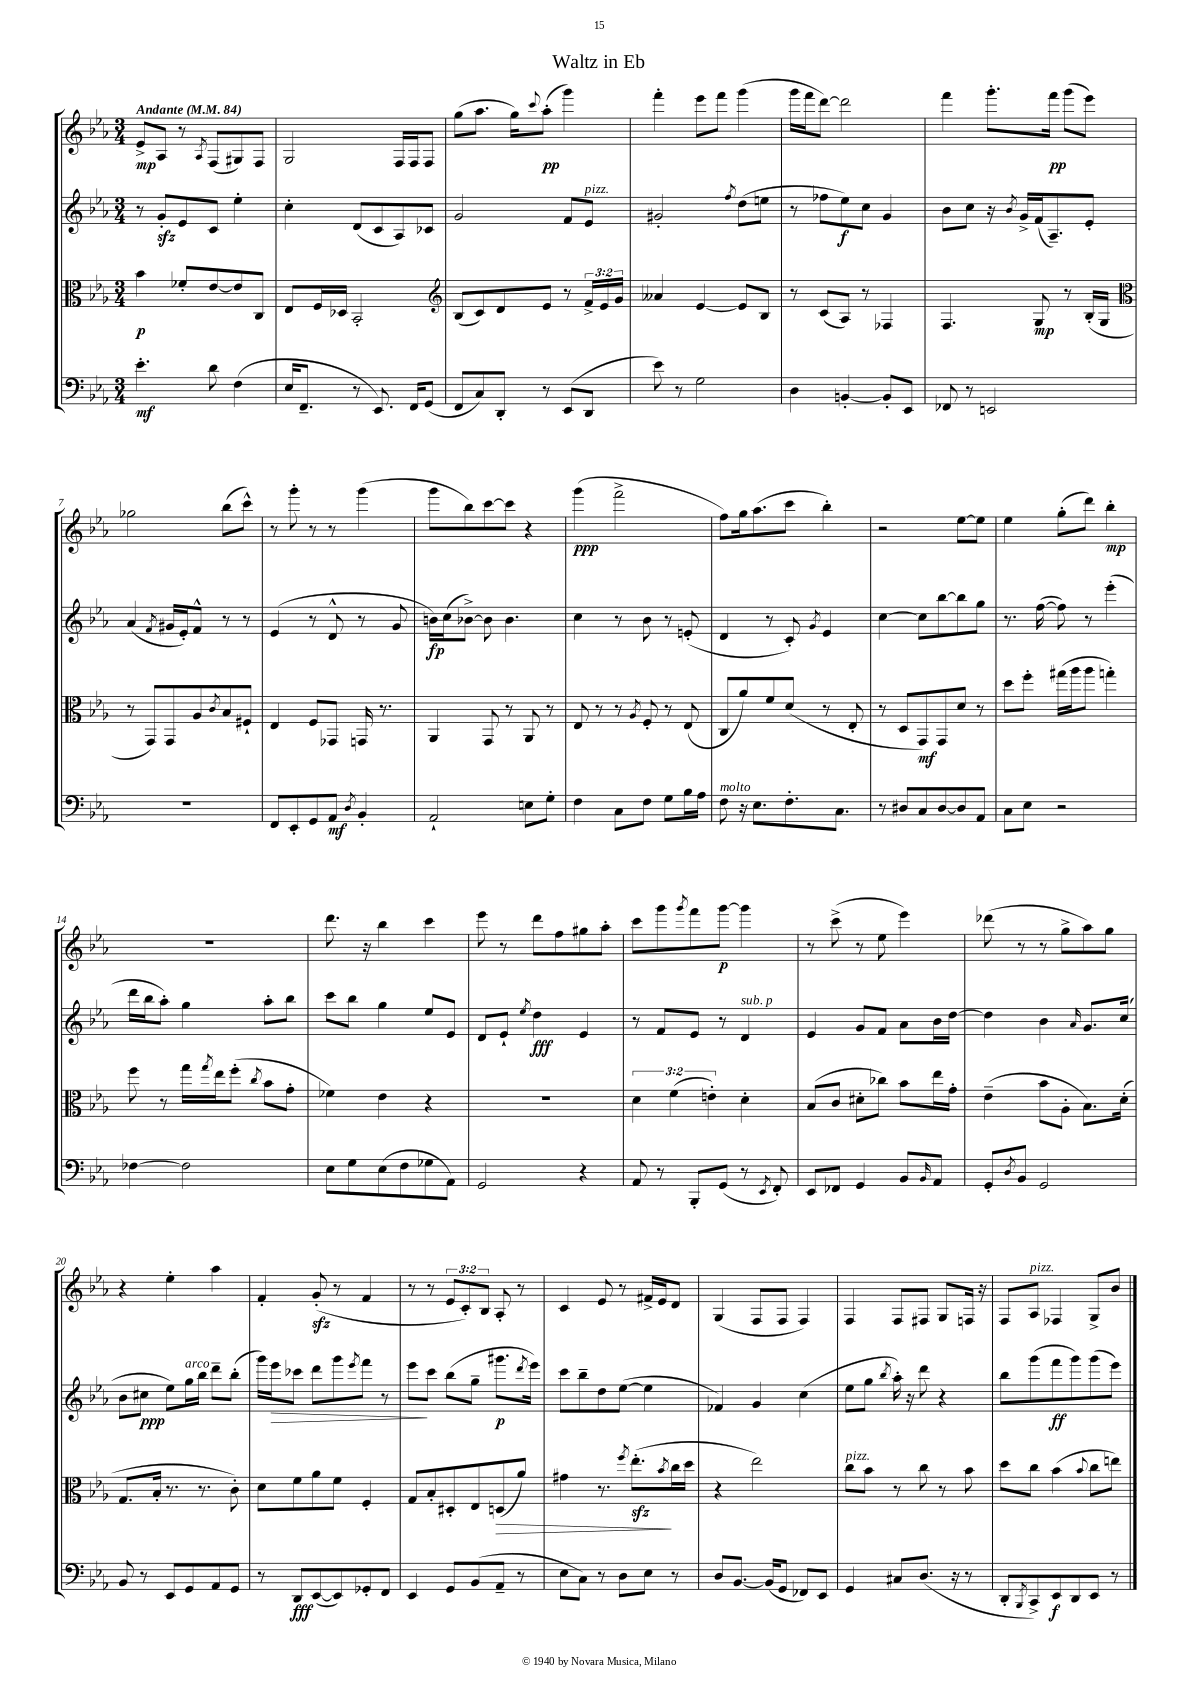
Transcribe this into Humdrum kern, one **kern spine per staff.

**kern	**dynam	**kern	**dynam	**kern	**dynam	**kern	**dynam
*part4	*part4	*part3	*part3	*part2	*part2	*part1	*part1
*staff4	*staff4	*staff3	*staff3	*staff2	*staff2	*staff1	*staff1
*clefF4	*	*clefC3	*	*clefG2	*	*clefG2	*
*k[b-e-a-]	*	*k[b-e-a-]	*	*k[b-e-a-]	*	*k[b-e-a-]	*
*M3/4	*	*M3/4	*	*M3/4	*	*M3/4	*
*MM84	*	*MM84	*	*MM84	*	*MM84	*
=1	=1	=1	=1	=1	=1	=1	=1
!	!	!	!	!	!	!LO:TX:a:B:t=Andante	!
4.e-'\	mf	4b-\	p	8r	.	8e-^/L	mp
.	.	.	.	8gzz'/L	.	8A-/J	.
.	.	8f-X'/L	.	8e-/	.	8r	.
.	.	.	.	.	.	8qA-/	.
8d\	.	[8e-/	.	8c/J	.	(8F/L	.
(4F\	.	8e-/]	.	4ee-'\	.	8G#X/)	.
.	.	8C/J	.	.	.	8F/J	.
=2	=2	=2	=2	=2	=2	=2	=2
16E-/KL	.	8E-/L	.	4cc'\	.	2G/	.
8.FF~/J	.	.	.	.	.	.	.
.	.	16F/L	.	.	.	.	.
.	.	16D-X/JJ	.	.	.	.	.
8r	.	2BB-'/	.	(8d/L	.	.	.
8.EE-/)	.	.	.	8c/	.	.	.
.	.	.	.	8A-/)	.	16F/LL	.
16FF/KL	.	.	.	.	.	16F/J	.
(8GG/J	.	.	.	8c-X/J	.	8F/J	.
=3	=3	=3	=3	=3	=3	=3	=3
*	*	*clefG2	*	*	*	*	*
8FF/L	.	(8B-/L	.	2g/	.	(8gg\L	.
8C/)	.	8c/)	.	.	.	8.aa-\J	.
8DD'/J	.	8d/	.	.	.	.	.
.	.	.	.	.	.	16gg\KL)	.
.	.	.	.	.	.	8qqccc/	.
8r	.	8e-/J	.	.	.	(8aa-'\J	pp
(8EE-/L	.	8r	.	8f/L	.	4ggg\)	.
!	!	!	!	!LO:TX:a:i:t=pizz.	!	!	!
8DD/J	.	24f^/LL	.	8e-/J	.	.	.
.	.	24e-/	.	.	.	.	.
.	.	24g/JJ	.	.	.	.	.
=4	=4	=4	=4	=4	=4	=4	=4
8e-\)	.	4a--X/	.	2g#X'/	.	4fff'\	.
8r	.	.	.	.	.	.	.
2G\	.	[4e-/	.	.	.	8eee-\L	.
.	.	.	.	.	.	8fff\J	.
.	.	.	.	8qff/	.	.	.
.	.	8e-/L]	.	(8dd\L	.	(4ggg\	.
.	.	8B-/J	.	8een\J	.	.	.
=5	=5	=5	=5	=5	=5	=5	=5
4D\	.	8r	.	8r	.	16ggg\LL	.
.	.	.	.	.	.	16fff\J	.
.	.	(8c/L	.	8ff-X\L	.	[8ddd\J)	.
[4BBn'/	.	8A-/J)	.	8ee-\)	f	2ddd\]	.
.	.	8r	.	8cc\J	.	.	.
8BB'/L]	.	4F-X/	.	4g/	.	.	.
8EE-/J	.	.	.	.	.	.	.
=6	=6	=6	=6	=6	=6	=6	=6
8FF-X/	.	4.F/	.	8b-\L	.	4fff\	.
8r	.	.	.	8cc\J	.	.	.
2EEn/	.	.	.	16r	.	8.ggg'\L	.
.	.	.	.	8qb-/	.	.	.
.	.	.	.	16g^/LL	.	.	.
.	.	8G/	mp	(16f/J	.	.	.
.	.	.	.	8.A-~/)	.	16fff\Jk	pp
.	.	8r	.	.	.	(8ggg\L	.
.	.	(16B-'/LL	.	8e-'/J	.	8eee-\J)	.
.	.	16G/JJ	.	.	.	.	.
!!LO:LB:g=z
=7	=7	=7	=7	=7	=7	=7	=7
*	*	*clefC3	*	*	*	*	*
2.r	.	8r	.	(4a-/	.	2gg-X\	.
.	.	8GG/L)	.	.	.	.	.
.	.	.	.	8qf/	.	.	.
.	.	8GG/	.	16g#X/LL	.	.	.
.	.	.	.	16e-'/J)	.	.	.
.	.	8A-/	.	8f^^/J	.	.	.
.	.	8qc/	.	.	.	.	.
.	.	8B-/	.	8r	.	(8bb-\L	.
.	.	8F#X`/J	.	8r	.	8ccc^^\J)	.
=8	=8	=8	=8	=8	=8	=8	=8
8FF/L	.	4E-/	.	(4e-/	.	8r	.
8EE-'/	.	.	.	.	.	8ggg'\	.
8GG/	.	8F/L	.	8r	.	8r	.
8AA-/J	mf	8GG-X/J	.	8d^^/	.	8r	.
8qD/	.	.	.	.	.	.	.
4BB-'/	.	16GGn/	.	8r	.	(4ggg\	.
.	.	8.r	.	.	.	.	.
.	.	.	.	8g/	.	.	.
=9	=9	=9	=9	=9	=9	=9	=9
2AA-`/	.	4AA-/	.	16bn\LL)	fp	8ggg\L	.
.	.	.	.	(16cc\J	.	.	.
.	.	.	.	[8b-X^\J)	.	8bb-\)	.
.	.	8GG/	.	8b-\]	.	[8ccc\	.
.	.	8r	.	4.b-\	.	8ccc\J]	.
8En\L	.	8AA-/	.	.	.	4r	.
8G'\J	.	8r	.	.	.	.	.
=10	=10	=10	=10	=10	=10	=10	=10
4F\	.	8E-/	.	4cc\	.	(4ggg\	ppp
.	.	8r	.	.	.	.	.
8C\L	.	8r	.	8r	.	2fff^\	.
.	.	8qA-/	.	.	.	.	.
8F\J	.	8F'/	.	8b-\	.	.	.
8G\L	.	8r	.	8r	.	.	.
16B-\L	.	(8E-/	.	(8en'/	.	.	.
16A-\JJ	.	.	.	.	.	.	.
=11	=11	=11	=11	=11	=11	=11	=11
!LO:TX:a:i:t=molto	!	!	!	!	!	!	!
8F\	.	8C/L	.	4d/	.	8ff\L)	.
16r	.	8a-/)	.	.	.	16gg\k	.
8.E-\L	.	.	.	.	.	(8.aa-\	.
.	.	8f/	.	8r	.	.	.
8.F'\	.	(8d/J	.	8c'/)	.	8ccc\J	.
.	.	.	.	8qg/	.	.	.
.	.	8r	.	4e-/	.	4bb-'\)	.
8.C\J	.	.	.	.	.	.	.
.	.	8E-'/	.	.	.	.	.
=12	=12	=12	=12	=12	=12	=12	=12
8r	.	8r	.	[4cc\	.	2r	.
8D#X/L	.	8D/L	.	.	.	.	.
8C/	.	8GG/)	mf	8cc\L]	.	.	.
[8D#/	.	8GG/	.	[8bb-\	.	.	.
8D#/]	.	8d/J	.	8bb-\]	.	[8ee-\L	.
8AA-/J	.	8r	.	8gg\J	.	8ee-\J]	.
=13	=13	=13	=13	=13	=13	=13	=13
8C\L	.	8dd\L	.	8.r	.	4ee-\	.
8E-\J	.	8ff'\J	.	.	.	.	.
.	.	.	.	([16ff\	.	.	.
2r	.	(16gg#X\LL	.	8ff\])	.	(8gg'\L	.
.	.	16aa-\J	.	.	.	.	.
.	.	8aa-\J	.	8r	.	8ddd\J)	.
.	.	4ggn'\)	.	(4eee-'\	.	4bb-'\	mp
!!LO:LB:g=z
=14	=14	=14	=14	=14	=14	=14	=14
[4F-X\	.	8ff\	.	16ddd\LL	.	2.r	.
.	.	.	.	16bb-\J	.	.	.
.	.	8r	.	8aa-'\J)	.	.	.
2F-\]	.	16gg\LL	.	4gg\	.	.	.
.	.	8qgg/	.	.	.	.	.
.	.	16ee-\J	.	.	.	.	.
.	.	(8ff'\J	.	.	.	.	.
.	.	8qcc/	.	.	.	.	.
.	.	8b-\L	.	8aa-'\L	.	.	.
.	.	8g'\J	.	8bb-\J	.	.	.
=15	=15	=15	=15	=15	=15	=15	=15
8E-\L	.	4f-X\)	.	8ccc\L	.	8.ddd\	.
8G\	.	.	.	8bb-\J	.	.	.
.	.	.	.	.	.	16r	.
(8E-\	.	4e-\	.	4gg\	.	4bb-\	.
8F\	.	.	.	.	.	.	.
8G-X\	.	4r	.	8ee-/L	.	4ccc\	.
8AA-\J)	.	.	.	8e-/J	.	.	.
=16	=16	=16	=16	=16	=16	=16	=16
2GG/	.	2.r	.	8d/L	.	8eee-\	.
.	.	.	.	8e-`/J	.	8r	.
.	.	.	.	8qee-/	.	.	.
.	.	.	.	4dd\	fff	8ddd\L	.
.	.	.	.	.	.	8ff\	.
4r	.	.	.	4e-/	.	8gg#X\	.
.	.	.	.	.	.	8aa-'\J	.
=17	=17	=17	=17	=17	=17	=17	=17
8AA-/	.	6d\	.	8r	.	8ccc\L	.
8r	.	.	.	8f/L	.	8ggg\	.
.	.	(6f\	.	.	.	.	.
.	.	.	.	.	.	8qggg/	.
8BBB-'/L	.	.	.	8e-/J	.	8fff\	.
.	.	6en'\)	.	.	.	.	.
(8GG/J	.	.	.	8r	.	[8ggg\J	p
!	!	!	!	!LO:TX:a:i:t=sub. p	!	!	!
8r	.	4d'\	.	4d/	.	4ggg\]	.
8qEE-/	.	.	.	.	.	.	.
8FF'/)	.	.	.	.	.	.	.
=18	=18	=18	=18	=18	=18	=18	=18
8EE-/L	.	(8B-/L	.	4e-/	.	8r	.
8FF-X/J	.	8c/J	.	.	.	(8ccc^\	.
4GG/	.	8d#X'\L	.	8g/L	.	8r	.
.	.	8cc-X\J)	.	8f/J	.	8ee-\	.
8BB-/L	.	8b-\L	.	8a-\L	.	4eee-\)	.
16qqBB-/	.	.	.	.	.	.	.
8AA-/J	.	16ee-\L	.	16b-\L	.	.	.
.	.	16g'\JJ	.	[16dd\JJ	.	.	.
=19	=19	=19	=19	=19	=19	=19	=19
8GG'/L	.	(4e-~\	.	4dd\]	.	(8ddd-X\	.
8qD/	.	.	.	.	.	.	.
8BB-/J	.	.	.	.	.	8r	.
2GG/	.	8b-\L	.	4b-\	.	8r	.
.	.	8A-'\J	.	.	.	8gg^\L	.
.	.	.	.	16qqa-/	.	.	.
.	.	8.B-\L)	.	8.g/L	.	8aa-\)	.
.	.	.	.	.	.	8gg\J	.
.	.	(16d'\Jk	.	(16cc/Jk	.	.	.
!!LO:LB:g=z
=20	=20	=20	=20	=20	=20	=20	=20
8BB-/	.	8.G/L	.	8b-\L	.	4r	.
8r	.	.	.	8cc#X\J	ppp	.	.
.	.	16B-'/Jk	.	.	.	.	.
8EE-/L	.	8.r	.	8ee-\L)	.	4ee-'\	.
!	!	!	!	!LO:TX:a:i:t=arco	!	!	!
8GG/	.	.	.	16gg\L	.	.	.
.	.	8.r	.	16bb-\JJ	.	.	.
8AA-/	.	.	.	8ddd~\L	.	4aa-\	.
8GG/J	.	8c'\)	.	(8bb-'\J	.	.	.
=21	=21	=21	=21	=21	=21	=21	=21
8r	.	8d\L	.	16ggg\LL)	.	4f'/	.
!	!	!	!	!	!LO:HP:b	!	!
.	.	.	.	16eee-\J	>	.	.
8DD/L	fff	8f\	.	8ccc-X\J	.	.	.
([8EE-/	.	8a-\	.	8ddd\L	.	(8gzz'/	.
8EE-/])	.	8f\J	.	8ggg\	.	8r	.
.	.	.	.	8qeee-/	.	.	.
8GG-X'/	.	4F'/	.	8fff\J	.	4f/	.
8FF/J	.	.	.	8r	.	.	.
=22	=22	=22	=22	=22	=22	=22	=22
4EE-/	.	8G/L	.	8eee-\L	.	8r	.
.	.	8B-'/	.	8ccc\J	]	8r	.
8GG/L	.	8D#X'/	.	(8bb-\L	.	12e-/L	.
.	.	.	.	.	.	12c'/)	.
(8BB-/	.	8E-/	.	8gg~\J	.	.	.
.	.	.	.	.	.	12B-/J	.
!	!	!	!LO:HP:b	!	!	!	!
8AA-~/J	.	(8Dn/	>	8.ggg#X\L	p	8A-'/	.
8r	.	8a-/J)	.	.	.	8r	.
.	.	.	.	8qddd/	.	.	.
.	.	.	.	16eee-\Jk)	.	.	.
=23	=23	=23	=23	=23	=23	=23	=23
8E-\L	.	4g#X\	.	8ccc\L	.	4c/	.
8C\J)	.	.	.	8bb-~\	.	.	.
8r	.	8.r	.	8dd\	.	8e-/	.
8D\L	.	.	.	([8ee-\J	.	8r	.
.	.	8qff/	.	.	.	.	.
.	.	(8.ee-zz'\L	.	.	.	.	.
8E-\J	.	.	.	4ee-\]	.	16f#X^/LL	.
.	.	.	.	.	.	16e-/J	.
.	.	8qb-/	.	.	.	.	.
8r	.	16cc\L	]	.	.	8d/J	.
.	.	16dd\JJ	.	.	.	.	.
=24	=24	=24	=24	=24	=24	=24	=24
8D/L	.	4r	.	4f-X/)	.	(4G/	.
[8.BB-/J	.	.	.	.	.	.	.
.	.	2ee-\)	.	4g/	.	8F/L	.
(16BB-/KL]	.	.	.	.	.	.	.
8GG/J	.	.	.	.	.	8F/J	.
8FF-X/L)	.	.	.	(4cc\	.	4F/)	.
8EE-/J	.	.	.	.	.	.	.
=25	=25	=25	=25	=25	=25	=25	=25
!	!	!LO:TX:a:i:t=pizz.	!	!	!	!	!
4GG/	.	8cc\L	.	8ee-\L	.	4F/	.
.	.	8b-\J	.	8gg\J	.	.	.
.	.	.	.	8qbb-/	.	.	.
8C#X/L	.	8r	.	16aa-'\)	.	8F/L	.
.	.	.	.	16r	.	.	.
(8.D/J	.	8cc\	.	8ddd\	.	8F#X/J	.
.	.	8r	.	4r	.	8G/L	.
16r	.	.	.	.	.	.	.
8r	.	8b-\	.	.	.	16Fn/Jk	.
.	.	.	.	.	.	16r	.
=26	=26	=26	=26	=26	=26	=26	=26
8DD'/L	.	8dd\L	.	8bb-\L	.	8F/L	.
8qBBB-/	.	.	.	.	.	.	.
!	!	!	!	!	!	!LO:TX:a:i:t=pizz.	!
8CC^/)	.	8cc\J	.	(8ggg\	.	8A-/J	.
8EE-/	f	(4b-\	.	8fff\	ff	4F-X/	.
8DD/	.	.	.	8ggg\)	.	.	.
.	.	8qqb-/	.	.	.	.	.
8EE-/J	.	8cc\L	.	(8ggg\	.	8G^/L	.
8r	.	8een\J)	.	8eee-\J)	.	8b-/J	.
==	==	==	==	==	==	==	==
*-	*-	*-	*-	*-	*-	*-	*-
